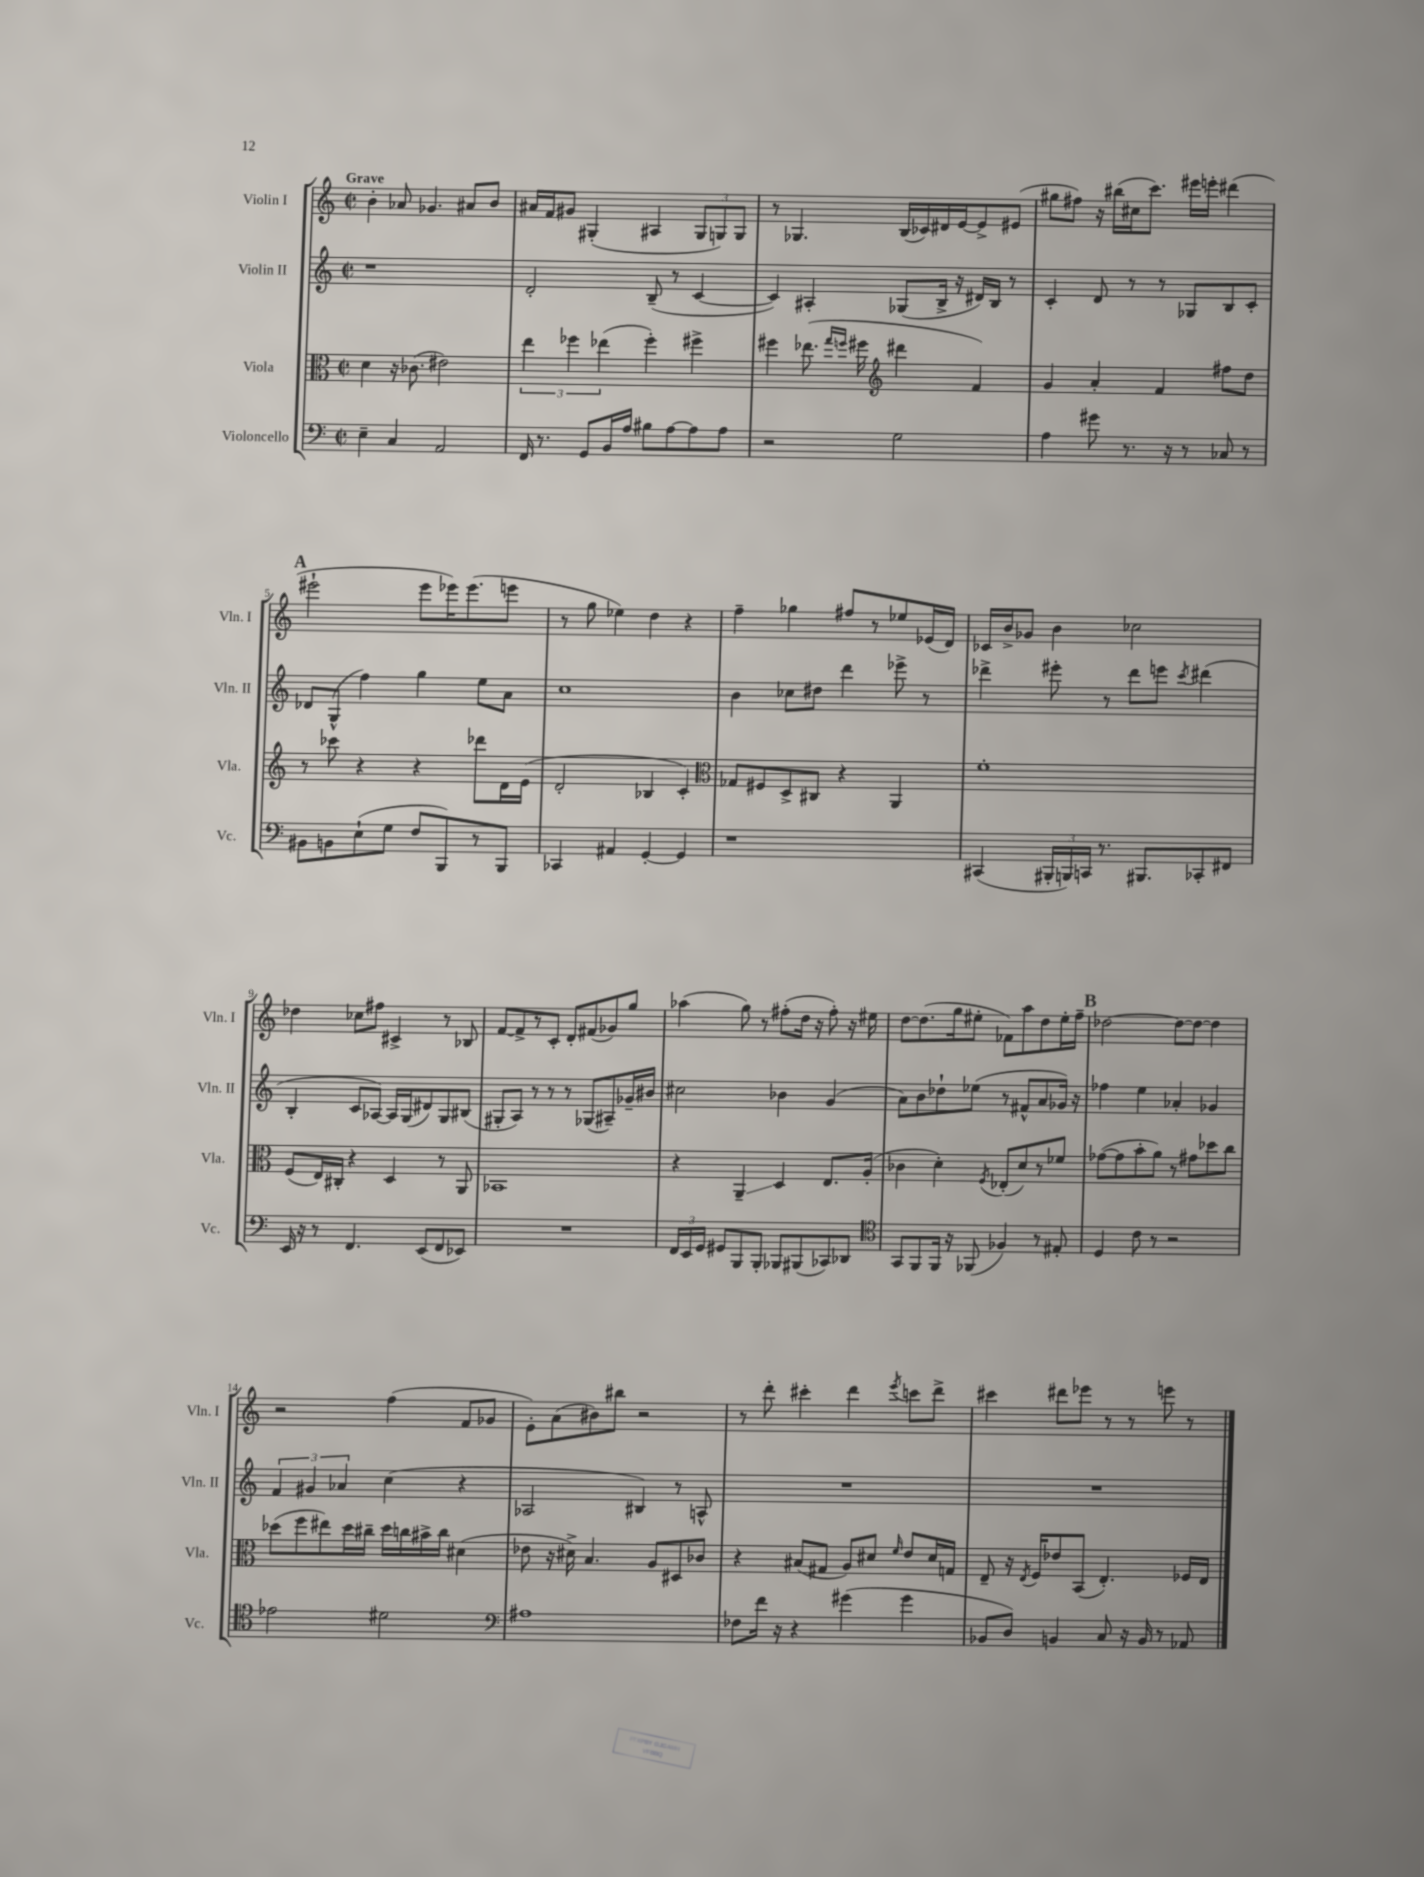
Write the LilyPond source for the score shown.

<<
\new StaffGroup <<
\new Staff = "s0" \with { instrumentName = "Violin I" shortInstrumentName = "Vln. I" } {
    \clef treble \key c \major \defaultTimeSignature \time 2/2 \tempo "Grave"
    \autoBeamOff b'4-. aes'8 ges'4. ais'8[ b'8] |
    ais'16[ f'16 gis'8] gis4-.( ais4 \tuplet 3/2 { gis8[ g8) g8] } |
    r8 ges4. b16[( ces'16) dis'16 e'16~ e'8-> eis'8]( |
    gis''8[ fis''8]) r16 bis''16[( cis''16 c'''8.]) eis'''16[ e'''16]-. dis'''4( |
    \mark \markup { \bold "A" } eis'''2-! eis'''8[ ees'''16) ees'''8.( e'''8] |
    r8 g''8 ees''4) d''4 r4 |
    f''4-- ges''4 fis''8[ r8 ees''8 ees'16( d'16]) |
    ces'16[ b'16-> ges'8] b'4 ces''2 |
    des''4 ces''8[ fis''8] cis'4-> r8 bes8 |
    f'8[~ f'8-> r8 c'8]-. d'8[-. fis'8( ges'8) g''8] |
    aes''4( g''8) r8 fis''8[-.( d''16] r16 fis''8-.) r16 eis''16 |
    d''8[~ d''8.( g''16 eis''8]-. fes'8[) a''8 d''8 eis''16-. f''16]-- |
    \mark \markup { \bold "B" } des''2~ des''8[~ des''8]~ des''4 |
    r2 f''4( f'8[ ges'8] |
    e'8[-.) a'8( bis'8) bis''8] r2 |
    r8 d'''8-. cis'''4-. d'''4 \acciaccatura { e'''8 } c'''8[ d'''8]-> |
    cis'''4 dis'''8[ ees'''8] r8 r8 e'''8 r8 \bar "|." |
}
\new Staff = "s1" \with { instrumentName = "Violin II" shortInstrumentName = "Vln. II" } {
    \clef treble \key c \major \defaultTimeSignature \time 2/2
    \autoBeamOff r1 |
    d'2-. b8--( r8 c'4~ |
    c'4) ais4-. ges8[( b16]-> r16 dis'16[) b16] r8 |
    c'4-. d'8 r8 r8 ges8[ b8 c'8]-. |
    \mark \markup { \bold "A" } des'8[ g8]-^( f''4) g''4 e''8[ a'8] |
    c''1 |
    b'4 ces''8[ dis''8] d'''4 ees'''8-> r8 |
    des'''4-> eis'''8-. r8 des'''8[ e'''8] \acciaccatura { c'''8 } dis'''4( |
    b4-. c'8[ aes8]~) aes16[ g16( dis'8) g8 bis8]( |
    gis8[-. a8]) r8 r8 r8 ges8[( ais8--) ges'16-- bis'16] |
    cis''2 bes'4 g'4( |
    a'8[) b'8 des''8-! ees''8]( r8 fis'8[-^ a'8 ges'16]) r16 |
    \mark \markup { \bold "B" } fes''4 e''4 aes'4-. ges'4 |
    \tuplet 3/2 { f'4 gis'4 aes'4 } c''4( r4 |
    aes2 bis4) r8 a8-^ |
    R1 |
    R1 \bar "|." |
}
\new Staff = "s2" \with { instrumentName = "Viola" shortInstrumentName = "Vla." } {
    \clef alto \key c \major \defaultTimeSignature \time 2/2
    \autoBeamOff d'4 r16 ces'8.( eis'2) |
    \tuplet 3/2 { e''4 fes''4 ees''4( } fes''4-.) fis''4-> |
    fis''4 ees''8.( \grace { g''16[ f''16] } fis''16 \clef treble dis'''4 f'4) |
    g'4 a'4-. f'4 fis''8[ d''8] |
    \mark \markup { \bold "A" } r8 ces'''8 r4 r4 des'''8[ d'16 e'16]( |
    d'2-. bes4 c'4-.) |
    \clef alto ges8[ fis8 d8-> cis8] r4 a,4 |
    f'1-. |
    f8[( e16) cis16]-. r4 d4 r8 a,8 |
    bes,1 |
    r4 a,4--\glissando d4 e8.[ a16]-.( |
    ces'4 d'4-.) \acciaccatura { f8 } ees8[-.( d'8) r8 fes'8] |
    \mark \markup { \bold "B" } ges'8[~( ges'8 b'8-. a'8]) r8 gis'8[ des''8 c''8] |
    des''8[( f''8 eis''8) des''16 cis''16]-- des''16[ c''16 bis'16-> c''16] dis'4( |
    ees'8 r16 dis'16->) b4. a8[ dis8 ces'8] |
    r4 bis8[( gis8] a8[) dis'8] \grace { f'16 } e'8[ dis'16 g16] |
    e8-- r16 \acciaccatura { e8 } f16[ ees'8 b,8]( e4.-.) fes16[ e16] \bar "|." |
}
\new Staff = "s3" \with { instrumentName = "Violoncello" shortInstrumentName = "Vc." } {
    \clef bass \key c \major \defaultTimeSignature \time 2/2
    \autoBeamOff e4-- c4 a,2 |
    f,16 r8. g,8[ b,16 a16] bis8[ a8~ a8 a8] |
    r2 g2 |
    a4 gis'8 r8. r16 r8 ces8 r8 |
    \mark \markup { \bold "A" } bis,8[ b,8 e8-!( g8] f8[ b,,8) r8 b,,8] |
    ces,4 ais,4 g,4~-. g,4 |
    r1 |
    cis,4( \tuplet 3/2 { bis,,16[-. b,,16) c,16] } r8. bis,,8.[ ces,8-. fis,8] |
    e,16 r16 r8 f,4. e,8[( f,8 ees,8]) |
    R1 |
    \tuplet 3/2 { f,16[ e,16 g,16] } gis,8[ b,,8 b,,8]-. bes,,8[ bis,,8( ces,8) des,8] |
    \clef tenor g,8[ f,8 f,16] r16 fes,8( fes4) r8 eis8-. |
    \mark \markup { \bold "B" } d4 c'8 r8 r2 |
    ees'2 dis'2 |
    \clef bass ais1 |
    fes8[ f'16] r16 r4 gis'4( gis'4 |
    bes,8[ d8]) b,4 c8 r16 b,16 r8 aes,8 \bar "|." |
}
>>
>>
